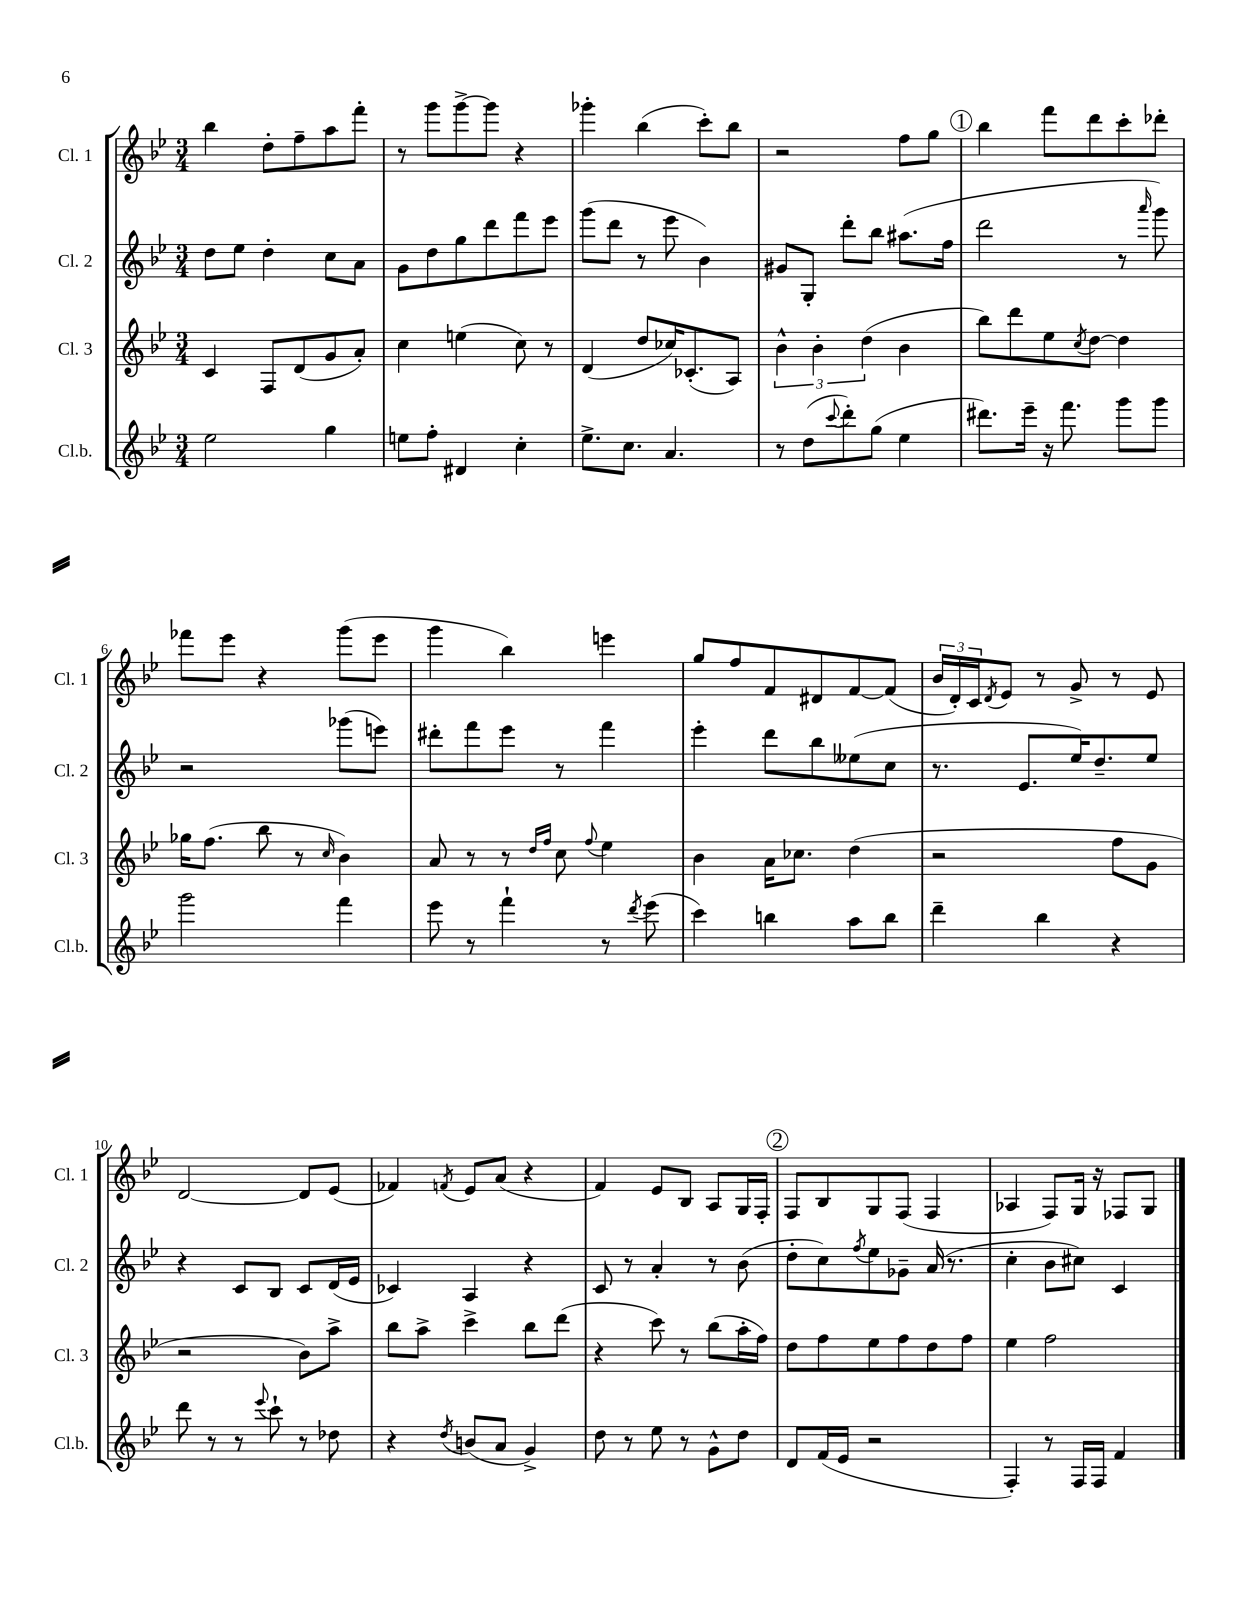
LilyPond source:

<<
\new StaffGroup <<
\new Staff = "s0" \with { instrumentName = "Cl. 1" shortInstrumentName = "Cl. 1" } {
    \clef treble \key bes \major \numericTimeSignature \time 3/4
    bes''4 d''8-. f''8-- a''8 f'''8-. |
    r8 g'''8 g'''8~-> g'''8 r4 |
    ges'''4-. bes''4( c'''8-.) bes''8 |
    r2 f''8 g''8 |
    \mark \markup { \circle "1" } bes''4 f'''8 d'''8 c'''8-. des'''8-. |
    fes'''8 ees'''8 r4 g'''8( ees'''8 |
    g'''4 bes''4) e'''4 |
    g''8 f''8 f'8 dis'8 f'8~ f'8( |
    \tuplet 3/2 { bes'16 d'16-.) c'16 } \acciaccatura { d'8 } ees'8 r8 g'8-> r8 ees'8 |
    d'2~ d'8 ees'8( |
    fes'4) \acciaccatura { f'8 } ees'8 a'8( r4 |
    f'4) ees'8 bes8 a8 g16 f16-. |
    \mark \markup { \circle "2" } f8 bes8 g8 f8( f4 |
    aes4 f8) g16 r16 fes8 g8 \bar "|." |
}
\new Staff = "s1" \with { instrumentName = "Cl. 2" shortInstrumentName = "Cl. 2" } {
    \clef treble \key bes \major \numericTimeSignature \time 3/4
    d''8 ees''8 d''4-. c''8 a'8 |
    g'8 d''8 g''8 d'''8 f'''8 ees'''8 |
    g'''8( d'''8 r8 ees'''8 bes'4) |
    gis'8 g8-. d'''8-. bes''8 ais''8.( f''16 |
    \mark \markup { \circle "1" } d'''2 r8 \grace { a'''16 } g'''8) |
    r2 ges'''8( e'''8) |
    dis'''8-. f'''8 ees'''8 r8 f'''4 |
    ees'''4-. d'''8 bes''8 eeses''8( c''8 |
    r8. ees'8. ees''16) d''8.-- ees''8 |
    r4 c'8 bes8 c'8 d'16( ees'16 |
    ces'4) a4 r4 |
    c'8 r8 a'4-. r8 bes'8( |
    \mark \markup { \circle "2" } d''8-. c''8) \acciaccatura { f''8 } ees''8 ges'8-- a'16( r8. |
    c''4-. bes'8 cis''8) c'4 \bar "|." |
}
\new Staff = "s2" \with { instrumentName = "Cl. 3" shortInstrumentName = "Cl. 3" } {
    \clef treble \key bes \major \numericTimeSignature \time 3/4
    c'4 f8 d'8( g'8 a'8-.) |
    c''4 e''4( c''8) r8 |
    d'4( d''8 ces''16) ces'8.-.( a8) |
    \tuplet 3/2 { bes'4-^ bes'4-. d''4( } bes'4 |
    \mark \markup { \circle "1" } bes''8) d'''8 ees''8 \acciaccatura { c''8 } d''8~ d''4 |
    ges''16 f''8.( bes''8 r8 \grace { c''16 } bes'4) |
    a'8 r8 r8 \grace { d''16 f''16 } c''8 \appoggiatura { f''8 } ees''4 |
    bes'4 a'16 ces''8. d''4( |
    r2 f''8 g'8 |
    r2 bes'8) a''8-> |
    bes''8 a''8-> c'''4-> bes''8 d'''8( |
    r4 c'''8) r8 bes''8( a''16-. f''16) |
    \mark \markup { \circle "2" } d''8 f''8 ees''8 f''8 d''8 f''8 |
    ees''4 f''2 \bar "|." |
}
\new Staff = "s3" \with { instrumentName = "Cl.b." shortInstrumentName = "Cl.b." } {
    \clef treble \key bes \major \numericTimeSignature \time 3/4
    ees''2 g''4 |
    e''8 f''8-. dis'4 c''4-. |
    ees''8.-> c''8. a'4. |
    r8 d''8( \appoggiatura { c'''8 } d'''8-.) g''8( ees''4 |
    \mark \markup { \circle "1" } dis'''8.) ees'''16-- r16 f'''8. g'''8 g'''8 |
    g'''2 f'''4 |
    ees'''8 r8 f'''4-! r8 \acciaccatura { d'''8 } ees'''8( |
    c'''4) b''4 a''8 b''8 |
    d'''4-- bes''4 r4 |
    d'''8 r8 r8 \appoggiatura { ees'''8 } c'''8-! r8 des''8 |
    r4 \acciaccatura { d''8 } b'8( a'8 g'4->) |
    d''8 r8 ees''8 r8 g'8-^ d''8 |
    \mark \markup { \circle "2" } d'8 f'16( ees'16 r2 |
    f4-.) r8 f16 f16 f'4 \bar "|." |
}
>>
>>
